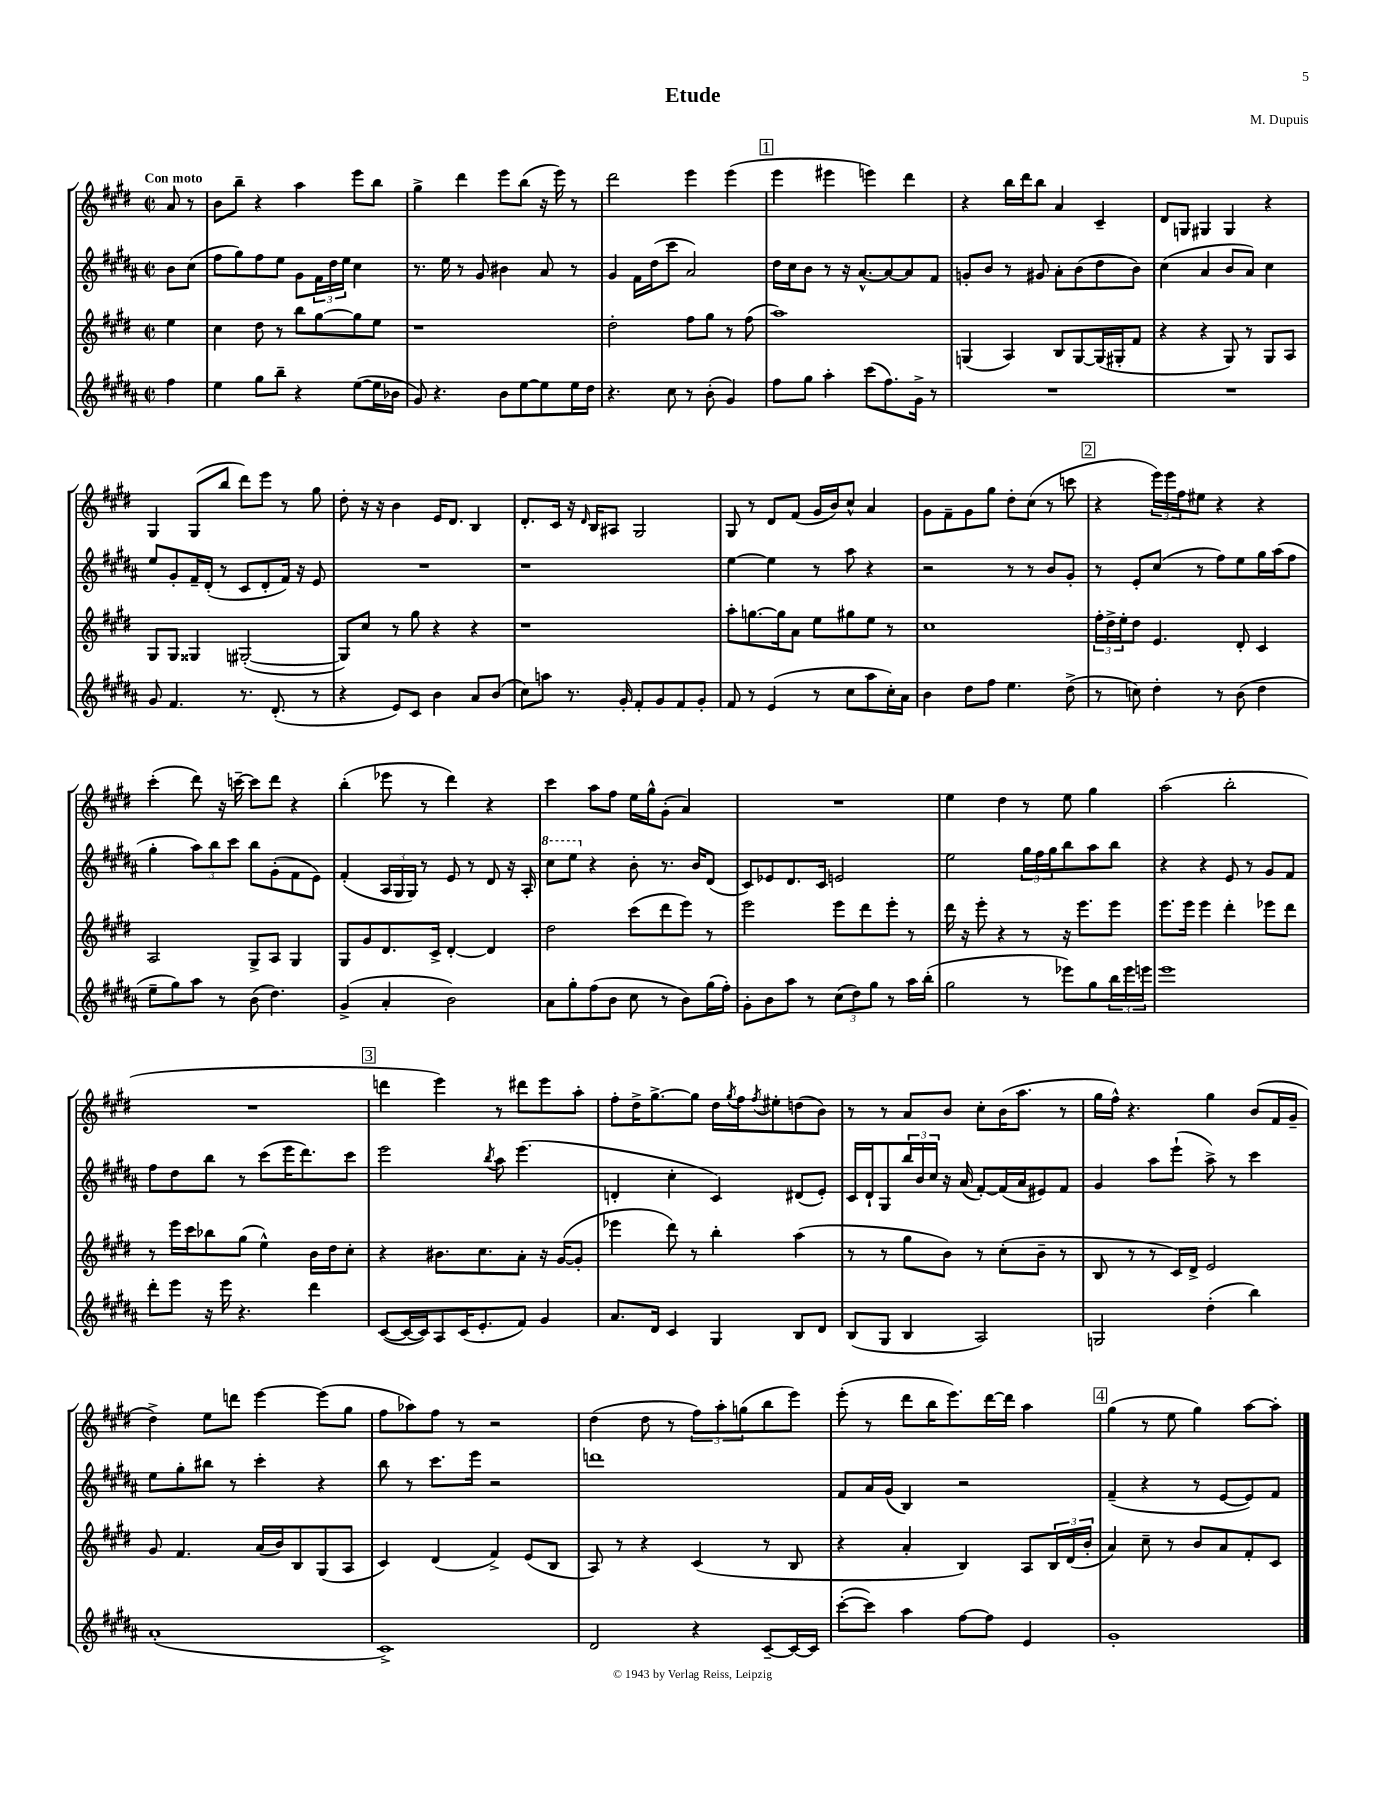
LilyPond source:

\header { title = "Etude" composer = "M. Dupuis" }
<<
\new StaffGroup <<
\new Staff = "s0" {
    \clef treble \key e \major \defaultTimeSignature \time 2/2 \partial 4 \tempo "Con moto"
    a'8 r8 |
    b'8 b''8-- r4 a''4 e'''8 b''8 |
    gis''4-> dis'''4 e'''8 b''8( r16 e'''16) r8 |
    dis'''2 e'''4 e'''4( |
    \mark \markup { \box "1" } e'''4 eis'''4 e'''4) dis'''4 |
    r4 b''16 dis'''16 b''8 a'4 cis'4-- |
    dis'8 g8 gis4 gis4 r4 |
    gis4 gis8( b''8 dis'''8) e'''8 r8 gis''8 |
    dis''8-. r16 r16 b'4 e'16 dis'8. b4 |
    dis'8.-. cis'16 r16 \grace { dis'16 } b16 ais8 gis2 |
    gis8 r8 dis'8 fis'8( gis'16 b'16) cis''8-^ a'4 |
    gis'8 fis'8-- gis'8 gis''8 dis''8-. cis''8( r8 c'''8 |
    \mark \markup { \box "2" } r4 \tuplet 3/2 { e'''16) e'''16 fis''16 } eis''8 r4 r4 |
    cis'''4-.( dis'''8) r16 c'''16~-- c'''8 dis'''8 r4 |
    b''4-.( ees'''8 r8 dis'''4) r4 |
    cis'''4 a''8 fis''8 e''16 gis''16-^ gis'8-.( a'4) |
    R1 |
    e''4 dis''4 r8 e''8 gis''4 |
    a''2( b''2-. |
    R1 |
    \mark \markup { \box "3" } d'''4 e'''4) r8 dis'''8 e'''8 a''8-. |
    fis''8-. dis''16-> gis''8.~-> gis''8 dis''16 \acciaccatura { gis''8 } fis''16 \acciaccatura { fis''8 } eis''8-. d''8( b'8) |
    r8 r8 a'8 b'8 cis''8-. b'16( a''8. r8 |
    gis''16 fis''16-^) r4. gis''4 b'8( fis'16 gis'16-- |
    dis''4->) e''8 d'''8 e'''4~ e'''8( gis''8 |
    fis''8 aes''8) fis''8 r8 r2 |
    dis''4( dis''8 r8 \tuplet 3/2 { fis''8) a''8-. g''8( } b''8 e'''8) |
    e'''8-.( r8 dis'''8 b''16 e'''8.) dis'''16~ dis'''16 a''4 |
    \mark \markup { \box "4" } gis''4( r8 e''8 gis''4) a''8~ a''8-. \bar "|." |
}
\new Staff = "s1" {
    \clef treble \key b \major \defaultTimeSignature \time 2/2 \partial 4
    b'8 cis''8( |
    fis''8 gis''8) fis''8 e''8 gis'8 \tuplet 3/2 { fis'16 dis''16 e''16 } cis''4 |
    r8. e''16 r8 gis'8 bis'4 ais'8 r8 |
    gis'4 fis'16 dis''16( cis'''8 ais'2) |
    \mark \markup { \box "1" } dis''16 cis''16 b'8 r8 r16 ais'8.~-^ ais'8~ ais'8 fis'8 |
    g'8-. b'8 r8 gis'8 ais'8-. b'8( dis''8 b'8) |
    cis''4( ais'4 b'8 ais'8) cis''4 |
    e''8 gis'8-. fis'16-- dis'16-.( r8 cis'8 dis'8-. fis'16) r16 e'8 |
    R1 |
    r1 |
    e''4~ e''4 r8 ais''8 r4 |
    r2 r8 r8 b'8 gis'8-. |
    \mark \markup { \box "2" } r8 e'8-. cis''8( r8 fis''8) e''8 gis''16 ais''16( fis''8 |
    gis''4-. \tuplet 3/2 { ais''8) b''8 cis'''8 } b''8 gis'8-.( fis'8 e'8) |
    fis'4-.( \tuplet 3/2 { ais16 gis16 gis16) } r8 e'8 r8 dis'8 r16 ais16-. |
    \ottava #1 cis'''8 e'''8 \ottava #0 r4 b'8-. r8. b'16 dis'8( |
    cis'8) ees'8 dis'8. cis'16 e'2 |
    e''2 \tuplet 3/2 { gis''16 fis''16 gis''16 } b''8 ais''8 b''8 |
    r4 r4 e'8 r8 gis'8 fis'8 |
    fis''8 dis''8 b''8 r8 cis'''8( e'''16 dis'''8.) cis'''8 |
    \mark \markup { \box "3" } e'''2 \acciaccatura { b''8 } ais''8 e'''4.( |
    d'4-. cis''4-. cis'4) dis'8( e'8-.) |
    cis'16 dis'16-! gis8 \tuplet 3/2 { b''16 b'16 cis''16 } r16 ais'16( fis'8~-.) fis'16( ais'16 eis'8) fis'8 |
    gis'4 ais''8 e'''8-!( ais''8->) r8 cis'''4 |
    e''8 gis''8-. bis''8 r8 cis'''4-. r4 |
    b''8 r8 cis'''8. e'''16 r2 |
    d'''1 |
    fis'8 ais'16 gis'16( b4) r2 |
    \mark \markup { \box "4" } fis'4--( r4 r8 e'8~ e'8) fis'8 \bar "|." |
}
\new Staff = "s2" {
    \clef treble \key e \major \defaultTimeSignature \time 2/2 \partial 4
    e''4 |
    cis''4 dis''8 r8 b''8 gis''8~ gis''8 e''8 |
    r1 |
    dis''2-. fis''8 gis''8 r8 fis''8( |
    \mark \markup { \box "1" } a''1) |
    g4( a4) b8 g8~ g16( gis16-. fis'8 |
    r4 r4 gis8) r8 gis8 a8 |
    gis8 gis8 gisis4 gis2~-.( |
    gis8) cis''8 r8 gis''8 r4 r4 |
    r1 |
    a''8-. g''8.~ g''16 a'8 e''8 gis''8 e''8 r8 |
    cis''1 |
    \mark \markup { \box "2" } \tuplet 3/2 { fis''16-. dis''16-> e''16-. } dis''8 e'4. dis'8-. cis'4 |
    a2 gis8-> a8 gis4 |
    gis8 gis'8 dis'8. cis'16-> dis'4~-. dis'4 |
    dis''2 cis'''8( dis'''8 e'''8) r8 |
    e'''2 e'''8 dis'''8 e'''8-. r8 |
    dis'''16 r16 e'''8-. r4 r8 r16 e'''8. e'''8 |
    e'''8. e'''16 e'''4 dis'''4-. ees'''8 dis'''8 |
    r8 e'''16 cis'''16 bes''8 gis''8( e''4-^) b'16 dis''16 cis''8-. |
    \mark \markup { \box "3" } r4 bis'8. cis''8. a'8-. r16 gis'16~( gis'8-. |
    ees'''4 dis'''8) r8 b''4-. a''4( |
    r8 r8 gis''8 b'8) r8 cis''8-.( b'8-- r8 |
    b8 r8 r8 cis'16) dis'16-> e'2 |
    gis'8 fis'4. a'16( b'16) b8 gis8( a8 |
    cis'4) dis'4( fis'4->) e'8( b8 |
    a8) r8 r4 cis'4( r8 b8 |
    r4 a'4-. b4) a8 \tuplet 3/2 { b16 dis'16( b'16-. } |
    \mark \markup { \box "4" } a'4) cis''8-- r8 b'8 a'8 fis'8-. cis'8 \bar "|." |
}
\new Staff = "s3" {
    \clef treble \key b \major \defaultTimeSignature \time 2/2 \partial 4
    fis''4 |
    e''4 gis''8 b''8-- r4 e''8~( e''16 bes'16 |
    gis'8) r4. b'8 e''8~ e''8 e''16 dis''16 |
    r4. cis''8 r8 b'8-.( gis'4) |
    \mark \markup { \box "1" } fis''8 gis''8 ais''4-. cis'''8( fis''8.) gis'16-> r8 |
    R1 |
    R1 |
    gis'8 fis'4. r8. dis'8.-.( r8 |
    r4 e'8) cis'8 b'4 ais'8 b'8( |
    cis''8) a''8 r8. gis'16-. fis'8-. gis'8 fis'8 gis'8-. |
    fis'8 r8 e'4( r8 cis''8 ais''8 cis''16-.) ais'16 |
    b'4 dis''8 fis''8 e''4. dis''8->( |
    \mark \markup { \box "2" } r8 c''8) dis''4-. r8 b'8( dis''4 |
    e''8-- gis''8) ais''8 r8 b'8( dis''4.) |
    gis'4->( ais'4-. b'2) |
    ais'8 gis''8-. fis''8( b'8 cis''8 r8 b'8) gis''16( fis''16-.) |
    gis'8-. b'8 ais''8 r8 \tuplet 3/2 { cis''8( dis''8) gis''8 } r8 ais''16 b''16-.( |
    gis''2 r8 ees'''8) gis''8 \tuplet 3/2 { b''16 ees'''16 e'''16 } |
    e'''1 |
    dis'''8-. e'''8 r16 e'''16 r4. dis'''4 |
    \mark \markup { \box "3" } cis'8~( cis'16~ cis'16) ais8 cis'16( e'8.-. fis'8) gis'4 |
    ais'8. dis'16 cis'4 gis4 b8 dis'8 |
    b8( gis8 b4 ais2) |
    g2 dis''4-.( b''4) |
    ais'1-.( |
    cis'1->) |
    dis'2 r4 cis'8~-- cis'16~ cis'16 |
    cis'''8~-.( cis'''8) ais''4 fis''8~ fis''8 e'4 |
    \mark \markup { \box "4" } gis'1-. \bar "|." |
}
>>
>>
\layout { \context { \Score \remove "Bar_number_engraver" } }
